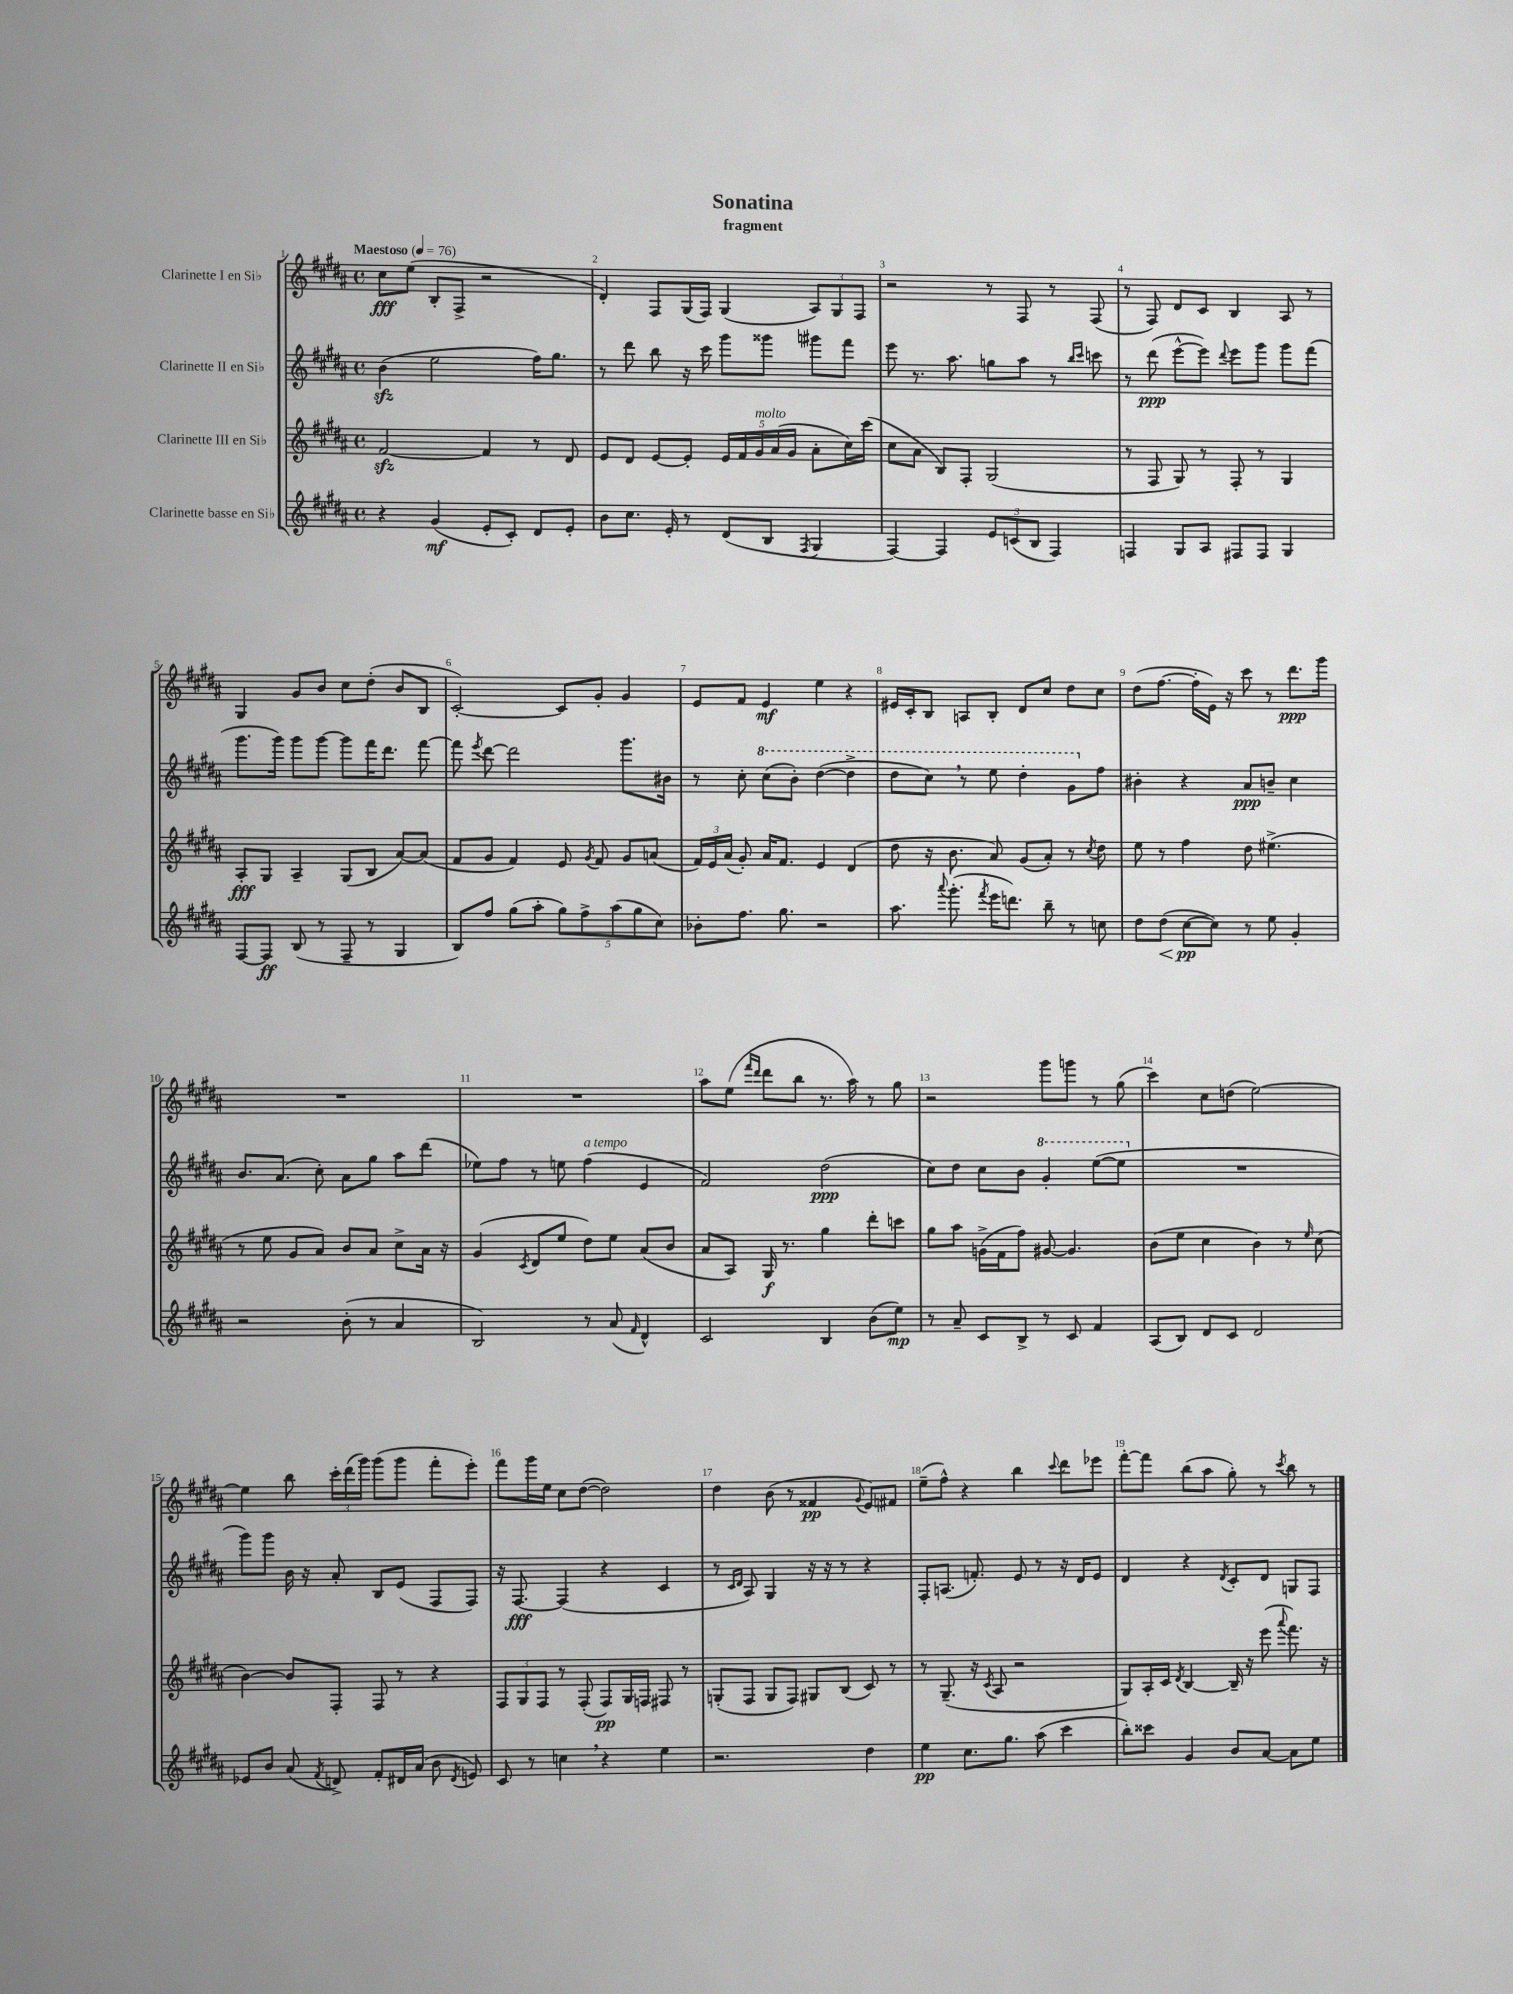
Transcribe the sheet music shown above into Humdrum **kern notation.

**kern	**kern	**kern	**kern
*staff4	*staff3	*staff2	*staff1
*clefG2	*clefG2	*clefG2	*clefG2
*k[f#c#g#d#a#]	*k[f#c#g#d#a#]	*k[f#c#g#d#a#]	*k[f#c#g#d#a#]
*M4/4	*M4/4	*M4/4	*M4/4
*met(c)	*met(c)	*met(c)	*met(c)
*MM76	*MM76	*MM76	*MM76
4r	[2f#/	(4b\	8cc#\L
.	.	.	(8ee\J
(4g#/	.	2ee\	8B'/L
.	.	.	8F#^/J
8e'/L	4f#/]	.	2r
8c#'/J)	.	.	.
8d#/L	8r	16ff#\LK)	.
.	.	8.gg#\J	.
8e'/J	8d#/	.	.
=	=	=	=
8b\L	8e/L	8r	4d#'/)
8.cc#\J	8d#/J	8ddd#\	.
.	[8e/L	8bb\	8F#/L
16e'/	.	.	.
8r	8e'/]J	16r	(16G#/L
.	.	16ccc#\	16F#/JJ)
(8d#/L	20e/LL	8ggg#\L	(4G#/
.	20f#/	.	.
.	20g#/	.	.
8B/J	.	8ggg##\J	.
.	(20a#/	.	.
.	20g#/JJ	.	.
8qF#/	.	.	.
4G#/	8a#'\L	8ggg#\L	12A#/L)
.	.	.	12G#/
.	16cc#\L)	8fff#\J	.
.	.	.	12F#/J
.	(16ccc#\JJ	.	.
=	=	=	=
[4F#/)	8cc#\L	8eee\	2r
.	8a#\J	8.r	.
4F#/]	8B/L)	.	.
.	.	8.aa#\	.
.	8F#'/J	.	.
12e/L	(2G#/	8gg\L	8r
(12c/	.	.	.
.	.	8aa#\J	8F#/
12B/J	.	.	.
4F#/)	.	8r	8r
.	.	16qqbb/LL	.
.	.	16qqccc#/JJ	.
.	.	8ccc\	(8F#/
=	=	=	=
4F/	8r	8r	8r
.	8F#/	(8ddd#\	8F#/)
8G#/L	8G#/)	[8eee^^\L	8d#/L
8A#/J	8r	8eee\]J)	8c#/J
.	.	8qqddd#/	.
8F#/L	8F#'/	8eee\L	4B/
8F#/J	8r	8ggg#\J	.
4G#/	4G#/	8ggg#\L	8A#/
.	.	(8fff#\J	8r
=	=	=	=
[8F#/L	8A#'/L	8.ggg#\L	4G#/
8F#/]J	8G#/J	.	.
.	.	16ggg#\Jk)	.
(8B/	4A#~/	8ggg#\L	8g#/L
8r	.	[8ggg#\J	8b/J
8F#~/	(8G#/L	8ggg#\]L	8cc#\L
8r	8B/J	16fff#\K	(8dd#'\J
.	.	8.ddd#\J	.
4G#/	[8a#/L)	.	8b/L
.	(8a#/]J	[8fff#\	8B/J
=	=	=	=
8B/L)	8f#/L	8fff#\]	[2c#'/)
.	.	8qeee/	.
8ff#/J	8g#/J	[8ddd#\	.
(8gg#\L	4f#/)	2ddd#\]	.
8aa#'\J	.	.	.
10gg#\L)	8e/	.	8c#/]L
10ff#^\	.	.	.
.	8qg#/	.	.
.	8f#/	.	8g#'/J
(10aa#\	.	.	.
.	8g#/L	8.ggg#\L	4g#/
10gg#\	.	.	.
.	(8a/J	.	.
10cc#\J)	.	.	.
.	.	16b#\Jk	.
=	=	=	=
8b-'\L	24f#/LL)	8r	8e/L
.	24e/	.	.
.	(24a#/JJ	.	.
8.ff#\J	8g#'/)	8cc#'\	8f#/J
.	16a#/LK	(8ccc#\L	4e/
8.gg#\	8.f#/J	.	.
.	.	8bb'\J)	.
2r	4e/	([4ddd#\	4ee\
.	(4d#/	4ddd#^\]	4r
=	=	=	=
8.aa#\	8dd#\	8ddd#\L	16e#/LL
.	.	.	16c#'/J
.	16r	8ccc#\J)	8B/J
8qqaaa#/	.	.	.
(8.ggg#'\	8.b\	.	.
.	.	8r	8A/L
8qfff#/	.	.	.
16eee\LK	8a#/)	8eee\	8B'/J
8.ddd\J)	.	.	.
.	(8g#/L	4ddd#'\	8d#/L
8bb~\	8a#'/J)	.	8cc#/J
8r	8r	8gg#\L	8dd#\L
.	8qcc#/	.	.
8cc\	8dd#\	8ff#\J	8cc#\J
=	=	=	=
8dd#\L	8ee\	4b#'\	(8dd#\L
(8dd#\J	8r	.	[8.ff#\J
[8cc#\L	4ff#\	4r	.
.	.	.	16ff#'\]LL
8cc#\]J)	.	.	16e\JJ)
.	.	.	16r
8r	8dd#\	8a#/L	8ccc#\
8ee\	(4.ee#^\	8b~/J	8r
4g#'/	.	4cc#\	8.ddd#\L
.	.	.	16ggg#\Jk
=	=	=	=
2r	8r	8.b/L	1r
.	8ee\	.	.
.	.	(8.a#/J	.
.	8g#/L	.	.
.	8a#/J)	8cc#'\)	.
(8b'\	8b/L	8a#\L	.
8r	8a#/J	8gg#\J	.
4a#/	8cc#^\L	8aa#\L	.
.	16a#\Jk	(8ddd#\J	.
.	16r	.	.
=	=	=	=
2B/)	(4g#/	8ee-\L)	1r
.	.	8ff#\J	.
.	8qc#/	.	.
.	8d#/L	8r	.
.	8ee/J	8ee\	.
8r	8dd#\L)	(4ff#\	.
(8a#/	8ee\J	.	.
16qqf#/	.	.	.
4d#^^/)	(8a#/L	4e/	.
.	8b/J	.	.
=	=	=	=
2c#/	8a#/L	2f#/)	8aa#\L
.	8A#/J)	.	(8ee\J
.	.	.	16qqfff#/LL
.	.	.	16qqddd#/JJ
.	16G#/	.	8ddd#\L
.	8.r	.	.
.	.	.	8bb\J
4B/	4gg#\	(2dd#\	8.r
.	.	.	16aa#\)
(8b\L	8ddd#'\L	.	8r
8ee\J)	8ccc\J	.	8gg#\
=	=	=	=
8r	8gg#\L	8cc#\L)	2r
8a#~/	8aa#\J	8dd#\J	.
8c#/L	(16g^\LL	8cc#\L	.
.	16f#\J	.	.
8B^/J	8ff#\J)	8b\J	.
8r	[8g#/	4gg#'/	8ggg#\L
8c#/	4.g#/]	.	8ggg\J
4f#/	.	([8eee\L	8r
.	.	8eee\]J	(8gg#\
=	=	=	=
(8A#/L	(8b\L	1r	4ccc#\)
8B/J)	8ee\J	.	.
8d#/L	4cc#\	.	8cc#\L
8c#/J	.	.	(8dd\J
2d#/	4b\)	.	[2ee\)
.	8r	.	.
.	16qqee/	.	.
.	(8cc#\	.	.
=	=	=	=
8e-/L	[4b\)	8ggg#\L)	4ee\]
8b/J	.	8ggg#\J	.
(8a#/	8b/]L	16b\	8bb\
.	.	16r	.
8qf#/	.	.	.
8d^/)	8F#'/J	8a#'/	24ccc#'\LL
.	.	.	(24ddd#\
.	.	.	24ggg#\JJ)
8f#'/L	8F#/	8B/L	(8ggg#\L
16d#/L	8r	(8e/J	8ggg#\J
(16a#/JJ	.	.	.
8b\	4r	8F#/L	8fff#'\L
8qd#/	.	.	.
8e/)	.	8F#/J)	8eee'\J)
=	=	=	=
8c#/	12F#/L	16r	8fff#\L
.	.	[8.F#/	.
.	12G#/	.	.
8r	.	.	16ggg#\L
.	12F#/J	.	.
.	.	.	16ee\JJ
4cc\	8r	(4F#/]	8cc#\L
.	(8F#'/	.	([8dd#\J
4r	8F#/L)	4r	2dd#\])
.	16G#/L	.	.
.	16F/JJ	.	.
4ee\	8F#/	4c#/	.
.	8r	.	.
=	=	=	=
2.r	(8G'/L	8r	4dd#\
.	.	16qqc#/LL	.
.	.	16qqd#/JJ	.
.	8F#/J	8A#/)	.
.	8G/L	4G#/	(8b\
.	8F#/J)	.	8r
.	8G#/L	16r	4f##/
.	.	16r	.
.	(8B/J	8r	.
.	.	.	8qqg#/
4dd#\	8c#/)	4r	8e/L)
.	8r	.	8f#/J
=	=	=	=
4ee\	8r	8F#'/L	(8ee~\L
.	(8.G#~/	(8.A/J	8ff#^^\J)
8.cc#\L	.	.	4r
.	16r	8.f'/)	.
.	8qc#/	.	.
.	8A#/	.	.
8.gg#\J	.	.	.
.	2r	8e/	4bb\
(8aa#\	.	8r	.
.	.	.	8qqccc#/
4ccc#\	.	16r	8ddd#\L
.	.	16d#/LK	.
.	.	8e/J	8eee-\J
=	=	=	=
8bb'\L)	8G#/L)	4d#/	[8fff#'\L
8ccc##\J	16A#'/L	.	8fff#\]J
.	16c#/JJ	.	.
.	8qd#/	.	.
4g#/	[4B/	4r	(8bb\L
.	.	.	8aa#\J
.	.	8qd#/	.
8b/L	16B~/]	8c#'/L	8gg#'\)
.	16r	.	.
[8a#/J	(8eee\	8d#/J	8r
.	8qqaaa#/	.	8qccc#/
8a#\]L	8.fff#\)	8G/L	8bb\
8ee\J	.	8F#/J	8r
.	16r	.	.
==	==	==	==
*-	*-	*-	*-
